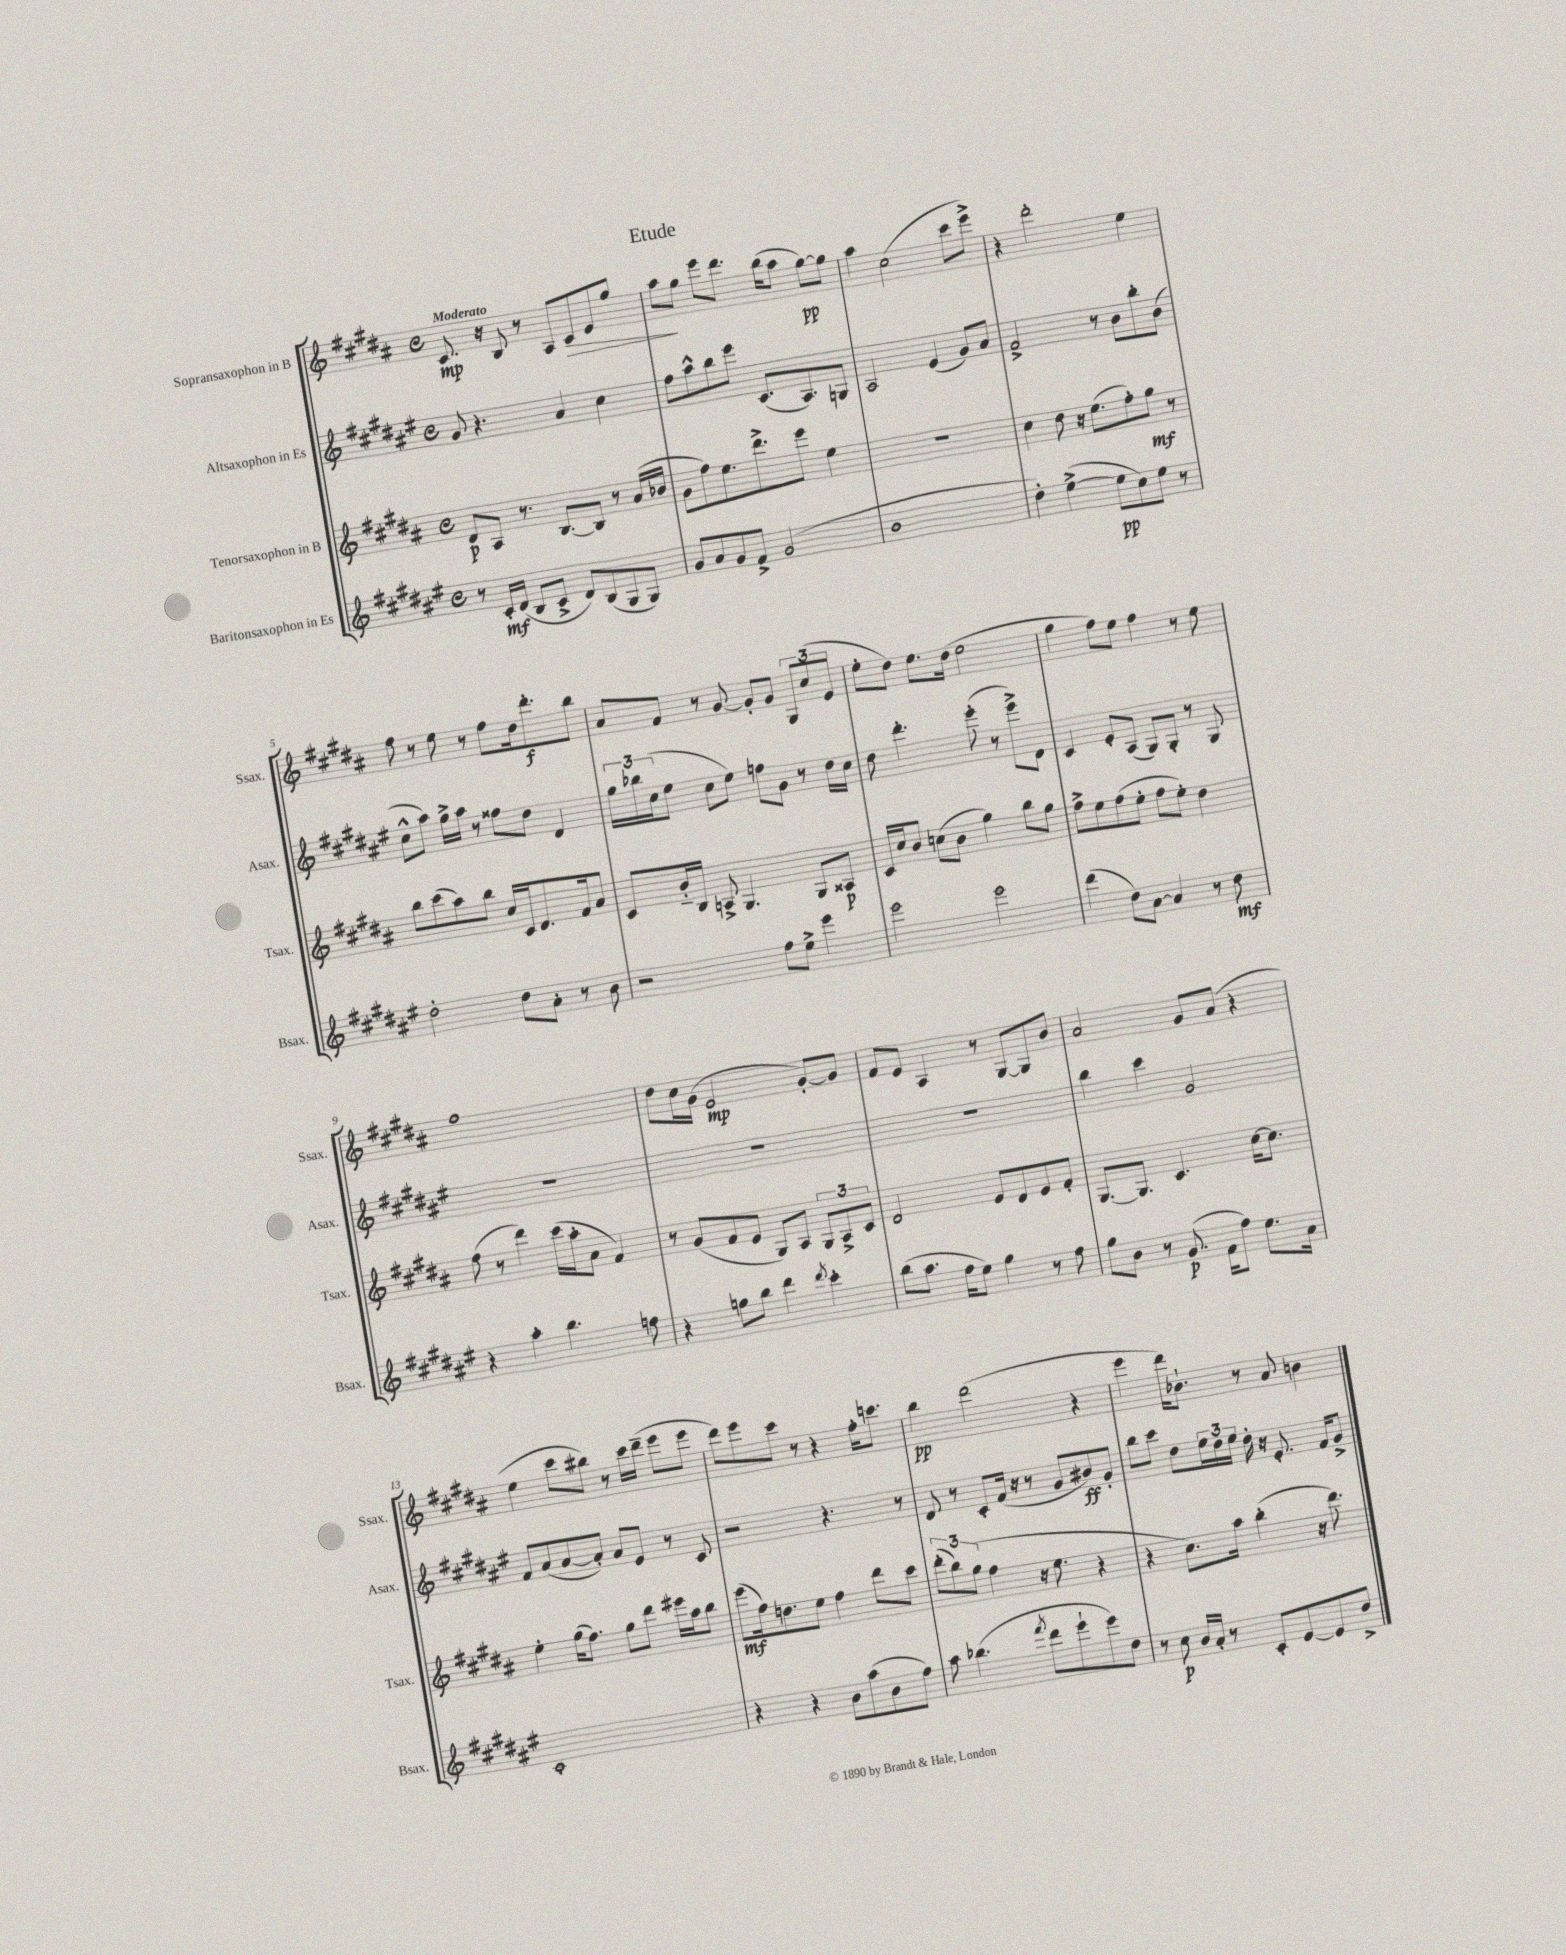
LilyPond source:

\header { title = "Etude" }
<<
\new StaffGroup <<
\new Staff = "s0" \with { instrumentName = "Sopransaxophon in B" shortInstrumentName = "Ssax." } {
    \clef treble \key b \major \defaultTimeSignature \time 4/4 \tempo "Moderato"
    cis'8.\mp r16 b8 r8 ais8 cis'8\> e'8 gis''8 |
    ais''8\! gis''8 e'''8 dis'''8. b''16( ais''8 gis''8~\pp) gis''8 |
    ais''4 cis''2( cis'''8 e'''8->) |
    r4 dis'''2-. e''4 |
    fis''8 r8 e''8 r8 fis''8 dis''16 dis'''8.-.\f b''8 |
    ais'8 fis'8 r8 gis'8~ gis'8-. gis'8 \tuplet 3/2 { gis8 cis''8( e'8 } |
    e''8-. dis''8) e''8. dis''16( e''2 |
    gis''4 fis''8) e''8 fis''4 r8 e''8 |
    fis''1 |
    dis''8 cis''16 gis'16( e'2\mp gis'8~-.) gis'8 |
    fis'8 e'8 ais4 r8 gis8~ gis8 b'8 |
    ais'2 gis'8 ais'8( r4 |
    e''4 cis'''8 bis''8) r8 cis'''16 dis'''16--( e'''8 e'''8 |
    dis'''8) e'''8 cis'''8 r8 r4 fis''16-. c'''8. |
    b''4\pp dis'''2( r4 |
    e'''4 dis'''16) bes'8.-! r8 ais'8 b'4 \bar "|." |
}
\new Staff = "s1" \with { instrumentName = "Altsaxophon in Es" shortInstrumentName = "Asax." } {
    \clef treble \key fis \major \defaultTimeSignature \time 4/4
    gis'8 r4. ais'4 cis''4 |
    fis''8 ais''8-^ b''8 eis'''8 cis'8.( ais8.) g8 |
    ais2 eis'4( gis'8) ais'8 |
    fis'2-> r8 b'8 b''8-. b'8( |
    cis''8-^ ais''8) gis''16-> ais''16 r8 fisis''8 dis''8 dis'4 |
    \tuplet 3/2 { gis''16 bes''16 cis''16( } eis''8 cis''8 eis''8) f''8 gis'8 r8 dis''16 cis''16 |
    dis''8 dis'''4.-. eis'''8-.( r8 eis'''8->) dis'8 |
    cis'4 eis'8-. ais8( gis8) gis8-. r8 gis8 |
    R1 |
    R1 |
    R1 |
    b''4 cis'''4 gis'2 |
    fis'8 ais'8( ais'8~ ais'8-.) ais'8 eis'8 r8 cis'8 |
    r2 r4. r8 |
    dis'8 r8 cis'8-. fis'16( r16 r8 gis'8 bis'8\ff) gis'8-. |
    b''8 cis'''8 dis''8 \tuplet 3/2 { eis''16 dis''16 eis''16 } dis''16-. r16 eis'8.-. fis'16 gis'8-> \bar "|." |
}
\new Staff = "s2" \with { instrumentName = "Tenorsaxophon in B" shortInstrumentName = "Tsax." } {
    \clef treble \key b \major \defaultTimeSignature \time 4/4
    dis'8\p ais8 r8. b8.~ b8 r8 ais'16( bes'16 |
    gis'8 fis''8) e''8. dis'''8.-> e'''8 e''4 |
    R1 |
    cis''4 dis''8 r16 e''8.( fis''8-.) gis''8\mf r8 |
    b''8 cis'''8( ais''8) b''8 cis''16 cis'16 dis'8. fis'16 ais'8 |
    cis'8 b'16-_ b16 a8-> gis4. gis8 aisis8\p |
    cis'16 cis''16 b'8 c''8( b'8 gis''4) b''8 gis''8 |
    fis''8-> e''8 fis''8( e''8-. fis''8 e''8-.) dis''4 |
    fis''8( r8 dis'''4) cis'''16( ais''16-. ais'8 fis'4) |
    r8 gis'8( fis'8 e'8 gis8) ais8 \tuplet 3/2 { gis8 ais8-> cis'8 } |
    dis'2 e'8 dis'8 e'8 fis'8-. |
    gis8.~ gis8. cis'4. cis''16~ cis''8. |
    e''4-. gis''16( fis''8.) gis''8 dis'''8 eis'''16 ais''16 b''8 |
    e'''8\mf( fis''16) d''8. e''8 fis''4 dis'''8 cis'''8 |
    \tuplet 3/2 { dis'''8-.( b''8) gis''8( } fis''4 r16 e''8. r4 |
    r4 cis''8.) ais''16 b''4-.( r16 dis'''8.) \bar "|." |
}
\new Staff = "s3" \with { instrumentName = "Baritonsaxophon in Es" shortInstrumentName = "Bsax." } {
    \clef treble \key fis \major \defaultTimeSignature \time 4/4
    r8 cis'16-.\mf dis'16( b8 cis'8-> dis'8) b8( gis8 gis8) |
    gis'8 ais'8 gis'8 fis'8-> gis'2( |
    b'1 |
    dis''4-.) eis''4~->( eis''8\pp cis''8) eis''8 r8 |
    dis''2-. dis''8 ais'8-. r8 b'8 |
    r2 fis''8 eis''8-> eis'''4 |
    eis'''2 eis'''2 |
    dis'''4( dis''8) ais'8~ ais'4 r8 dis''8\mf |
    r4 ais''4-. b''4. f''8 |
    r4 g''8 b''8 dis'''4 \acciaccatura { dis'''8 } cis'''4-. |
    b''8( ais''8. fis''16 eis''8) gis''4 r8 fis''8 |
    gis''8 b'8 r8 gis'8.\p( fis'16 fis''8) eis''8. ais'16 |
    cis'1-. |
    r4 r4 b'8 ais''8( b'8 fis''8) |
    ais''8 bes''4.( \acciaccatura { fis'''8 } dis'''8 eis'''8-! eis'''8) dis''8 |
    r8 cis''8\p b'16 ais'16-. r8 cis'8-. eis'8~ eis'8 dis''8-> \bar "|." |
}
>>
>>
